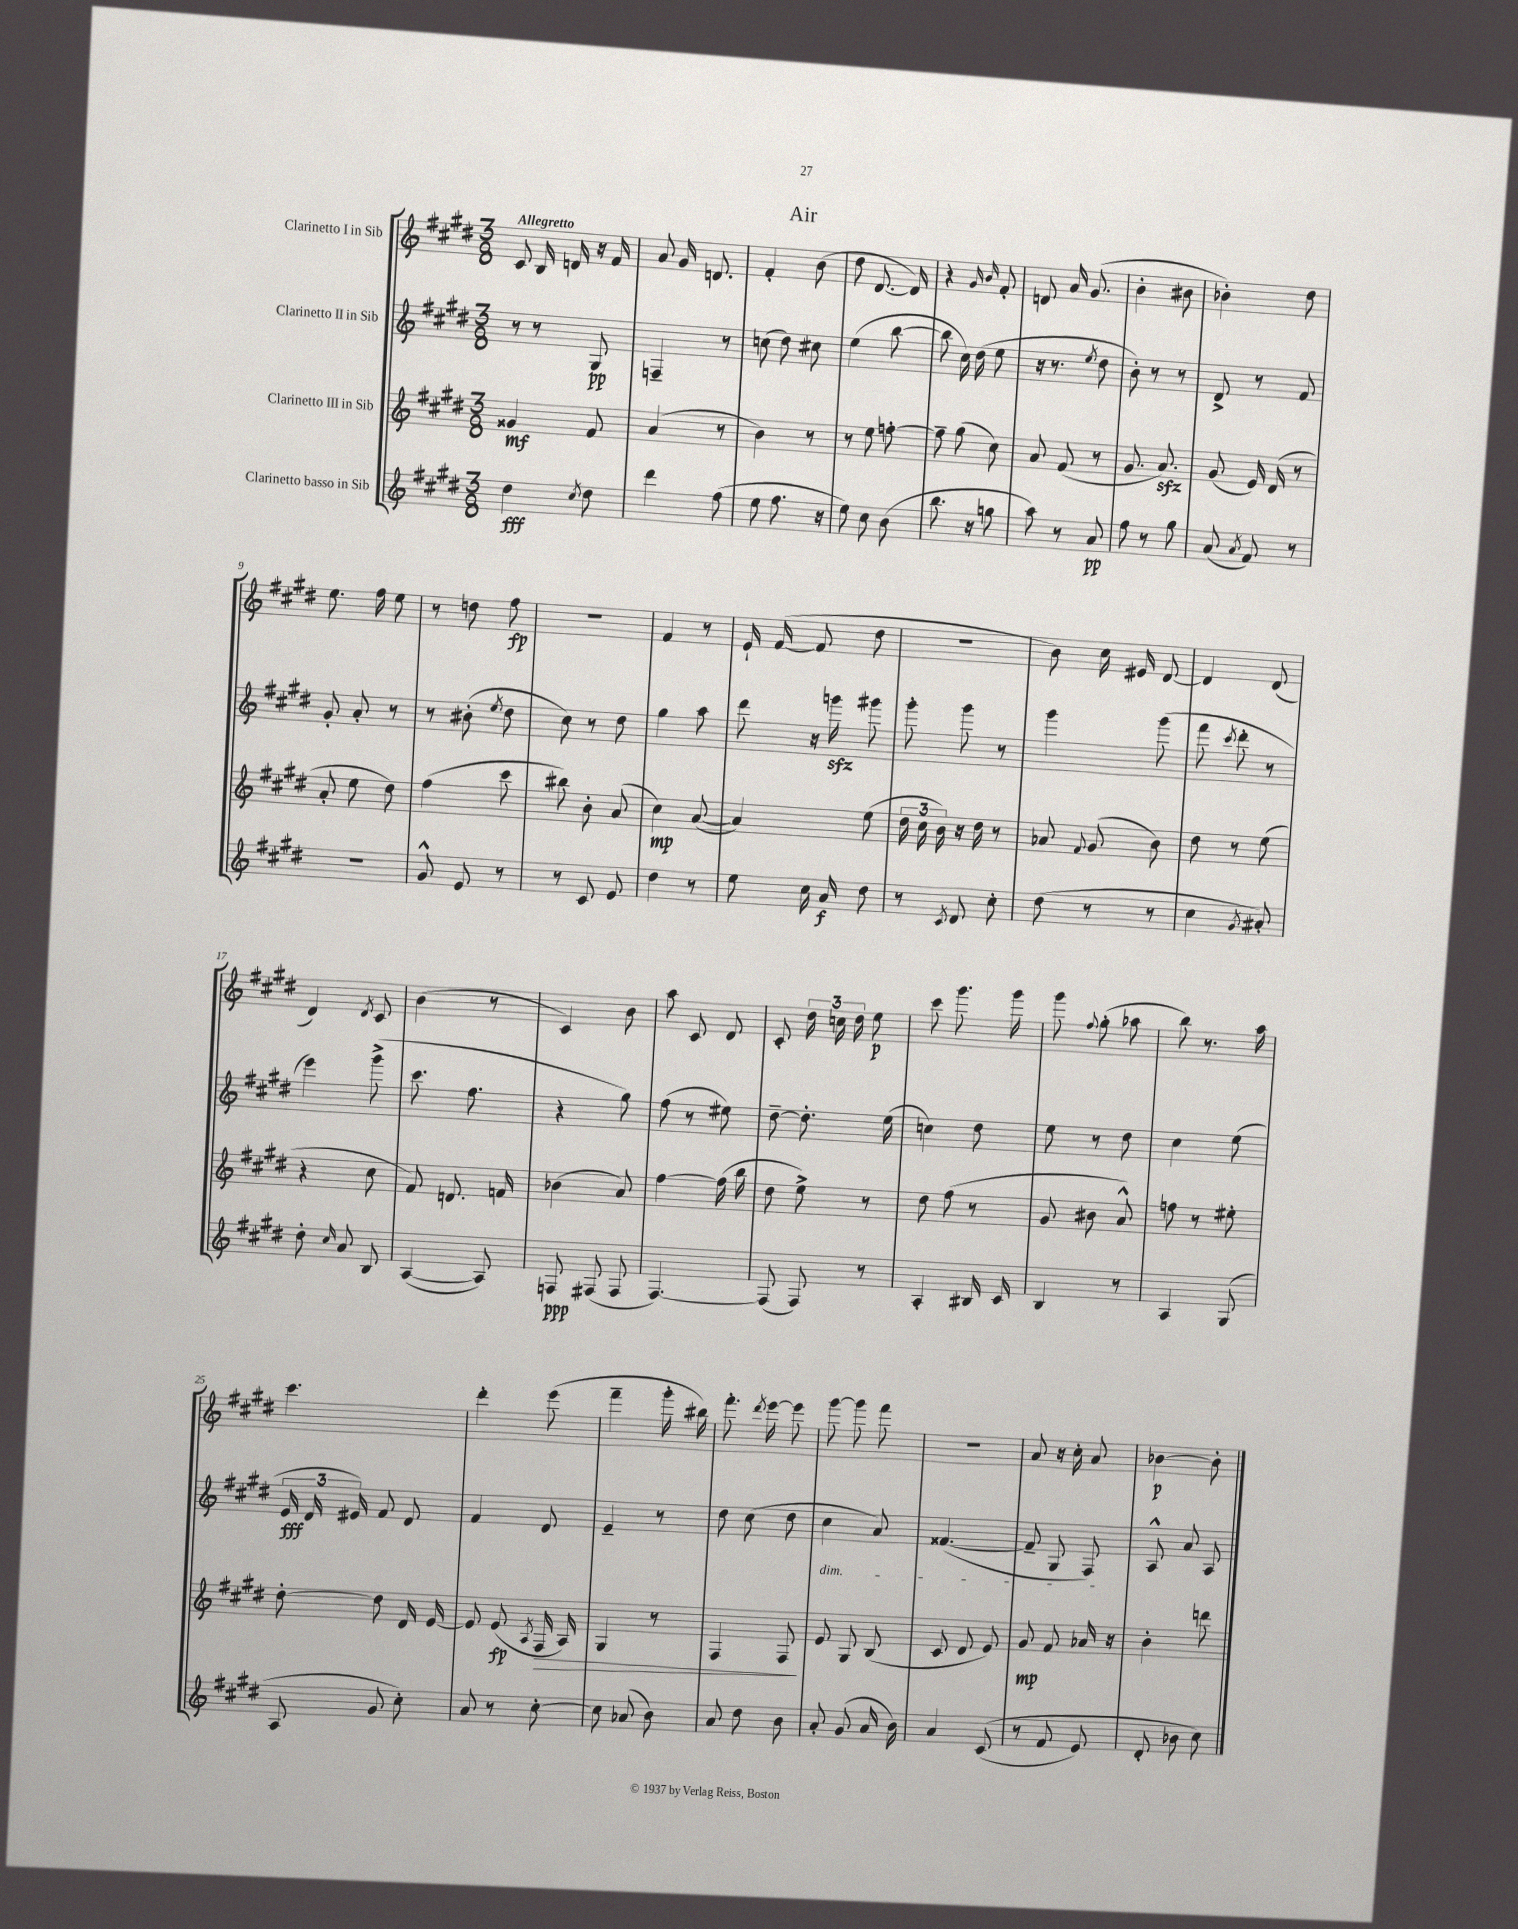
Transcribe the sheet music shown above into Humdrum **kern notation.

**kern	**kern	**kern	**kern
*staff4	*staff3	*staff2	*staff1
*clefG2	*clefG2	*clefG2	*clefG2
*k[f#c#g#d#]	*k[f#c#g#d#]	*k[f#c#g#d#]	*k[f#c#g#d#]
*M3/8	*M3/8	*M3/8	*M3/8
4dd#	4g##	8r	8c#
.	.	8r	16B
.	.	.	16d
8qcc#	.	.	.
8dd#	8f#	8G#	16r
.	.	.	16f#
=	=	=	=
4ddd#	(4a	4F~	8a
.	.	.	16g#
.	.	.	8.d
(8ff#	8r	8r	.
=	=	=	=
8ee	4b)	(8cc	4f#'
8.ff#	.	8dd#)	.
.	8r	8cc#	(8b
16r	.	.	.
=	=	=	=
8ee)	8r	(4ee	8dd#
8cc#	8ee	.	[8.d#
(8b	[8ff'	[8bb	.
.	.	.	16d#])
=	=	=	=
8.bb	8ff~]	8bb]	4r
.	(8gg#	16cc#)	.
16r	.	(16dd#	.
.	.	.	16qqg#
.	.	.	16qqb
8gg	8cc#)	8ee	8f#'
=	=	=	=
8aa)	8a	16r	8d
.	.	8.r	.
8r	(8f#	.	16a
.	.	.	(8.g#
.	.	8qee	.
8a	8r	8dd#	.
=	=	=	=
8ff#	8.g#	8b')	4b'
8r	.	8r	.
.	8.a)	.	.
8gg#	.	8r	8b#
=	=	=	=
(8a	(8g#	8d#^	4b-')
8qa	.	.	.
8f#)	16e)	8r	.
.	(16d#	.	.
8r	8r	8f#	8dd#
=	=	=	=
4.r	8a'	8g#'	8.ee
.	8ee	8a'	.
.	.	.	16ff#
.	8dd#)	8r	8ee
=	=	=	=
8g#^^	(4ff#	8r	8r
8e	.	(8b#'	8dd
.	.	8qee	.
8r	8ccc#	8dd#	8ff#
=	=	=	=
8r	8bb#)	8cc#)	4.r
8c#	8b'	8r	.
8e	(8a	8dd#	.
=	=	=	=
4dd#	4cc#)	4gg#	4f#
8r	([8a	8aa	8r
=	=	=	=
8ee	4a])	8ddd#	16e`
.	.	.	([16f#
16cc#	.	16r	8f#]
16a	.	16ggg	.
8dd#	(8ee	8ggg#	8dd#
=	=	=	=
8r	24dd#	8ggg#'	4.r
.	24cc#	.	.
.	24b)	.	.
8qc#	.	.	.
8d#	16r	8ggg#	.
.	16dd#	.	.
8cc#'	8r	8r	.
=	=	=	=
(8dd#	8a-	4ggg#	8b)
.	8qqf#	.	.
8r	(8g#	.	16cc#
.	.	.	16e#
8r	8b)	(8ggg#	[8d#
=	=	=	=
4cc#	8dd#	8fff#	4d#]
.	.	8qccc#	.
.	8r	8ddd#'	.
8qg#	.	.	.
8a#')	(8ee	8r	(8d#
=	=	=	=
8dd#'	4r	4eee)	4d#)
16qqcc#	.	.	.
8a	.	.	.
.	.	.	8qd#
8B	8cc#	(8ggg#^	8c#
=	=	=	=
([4A	8f#)	8.ccc#	(4b
.	8.d	.	.
.	.	8.ff#	.
8A])	.	.	8r
.	16f	.	.
=	=	=	=
8F	(4b-	4r	4c#)
(8F#	.	.	.
8F#	8a)	8gg#)	8b
=	=	=	=
[4.F#)	[4ff#	(8ff#	8aa
.	.	8r	8c#
.	(16ff#]	8ee#)	8d#
.	16bb	.	.
=	=	=	=
(8F#]	8dd#	[8dd#~	8c#'
8F#)	8ee^)	8.dd#']	24dd#
.	.	.	24cc
.	.	.	24dd#
8r	8r	.	8ee
.	.	(16ee	.
=	=	=	=
4A'	8dd#	4cc)	8ccc#
.	(8ff#	.	8.ggg#
16B#	8r	8dd#	.
16c#	.	.	16ggg#
=	=	=	=
4B	8g#	8ee	8ggg#
.	.	.	8qqff#
.	8b#	8r	(8gg#'
8r	8a^^)	8dd#	8aa-
=	=	=	=
4A	8ff	4cc#	8bb)
.	8r	.	8.r
(8G#	8ee#'	(8ee	.
.	.	.	16aa
=	=	=	=
8A	[8dd#'	24e	4.ccc#
.	.	24d#	.
.	.	24e#)	.
8g#	8dd#]	8f#	.
8cc#')	16d#	8d#	.
.	[16e	.	.
=	=	=	=
8a	8e]	4f#	4ddd#'
8r	(8e	.	.
.	8qA	.	.
[8cc#'	16F#	8d#	(8eee
.	16A)	.	.
=	=	=	=
8cc#]	4G#	4e~	4fff#~
(8a-	.	.	.
8b)	8r	8r	16ggg#'
.	.	.	16bb#)
=	=	=	=
8a	4F#	8dd#	8.fff#'
8dd#	.	(8cc#	.
.	.	.	8qddd#
.	.	.	[16eee
8b	8F#	8dd#	8eee]
=	=	=	=
8a'	8e	4cc#	[8ggg#
(8g#	8G#	.	8ggg#]
16a	(8B	8a)	8fff#
16b)	.	.	.
=	=	=	=
4a	8c#	([4.f##	4.r
.	8d#	.	.
&((8c#	8e)	.	.
=	=	=	=
8r	8g#	8f##~]	8a
8f#	8f#	8G#	16r
.	.	.	16cc#'
8e)	16a-	8F#)	8a
.	16r	.	.
=	=	=	=
8d#'	4b'	8A^^	[4b-
8b-	.	8a	.
8cc#&)	8ddd	8A	8b-']
==	==	==	==
*-	*-	*-	*-
